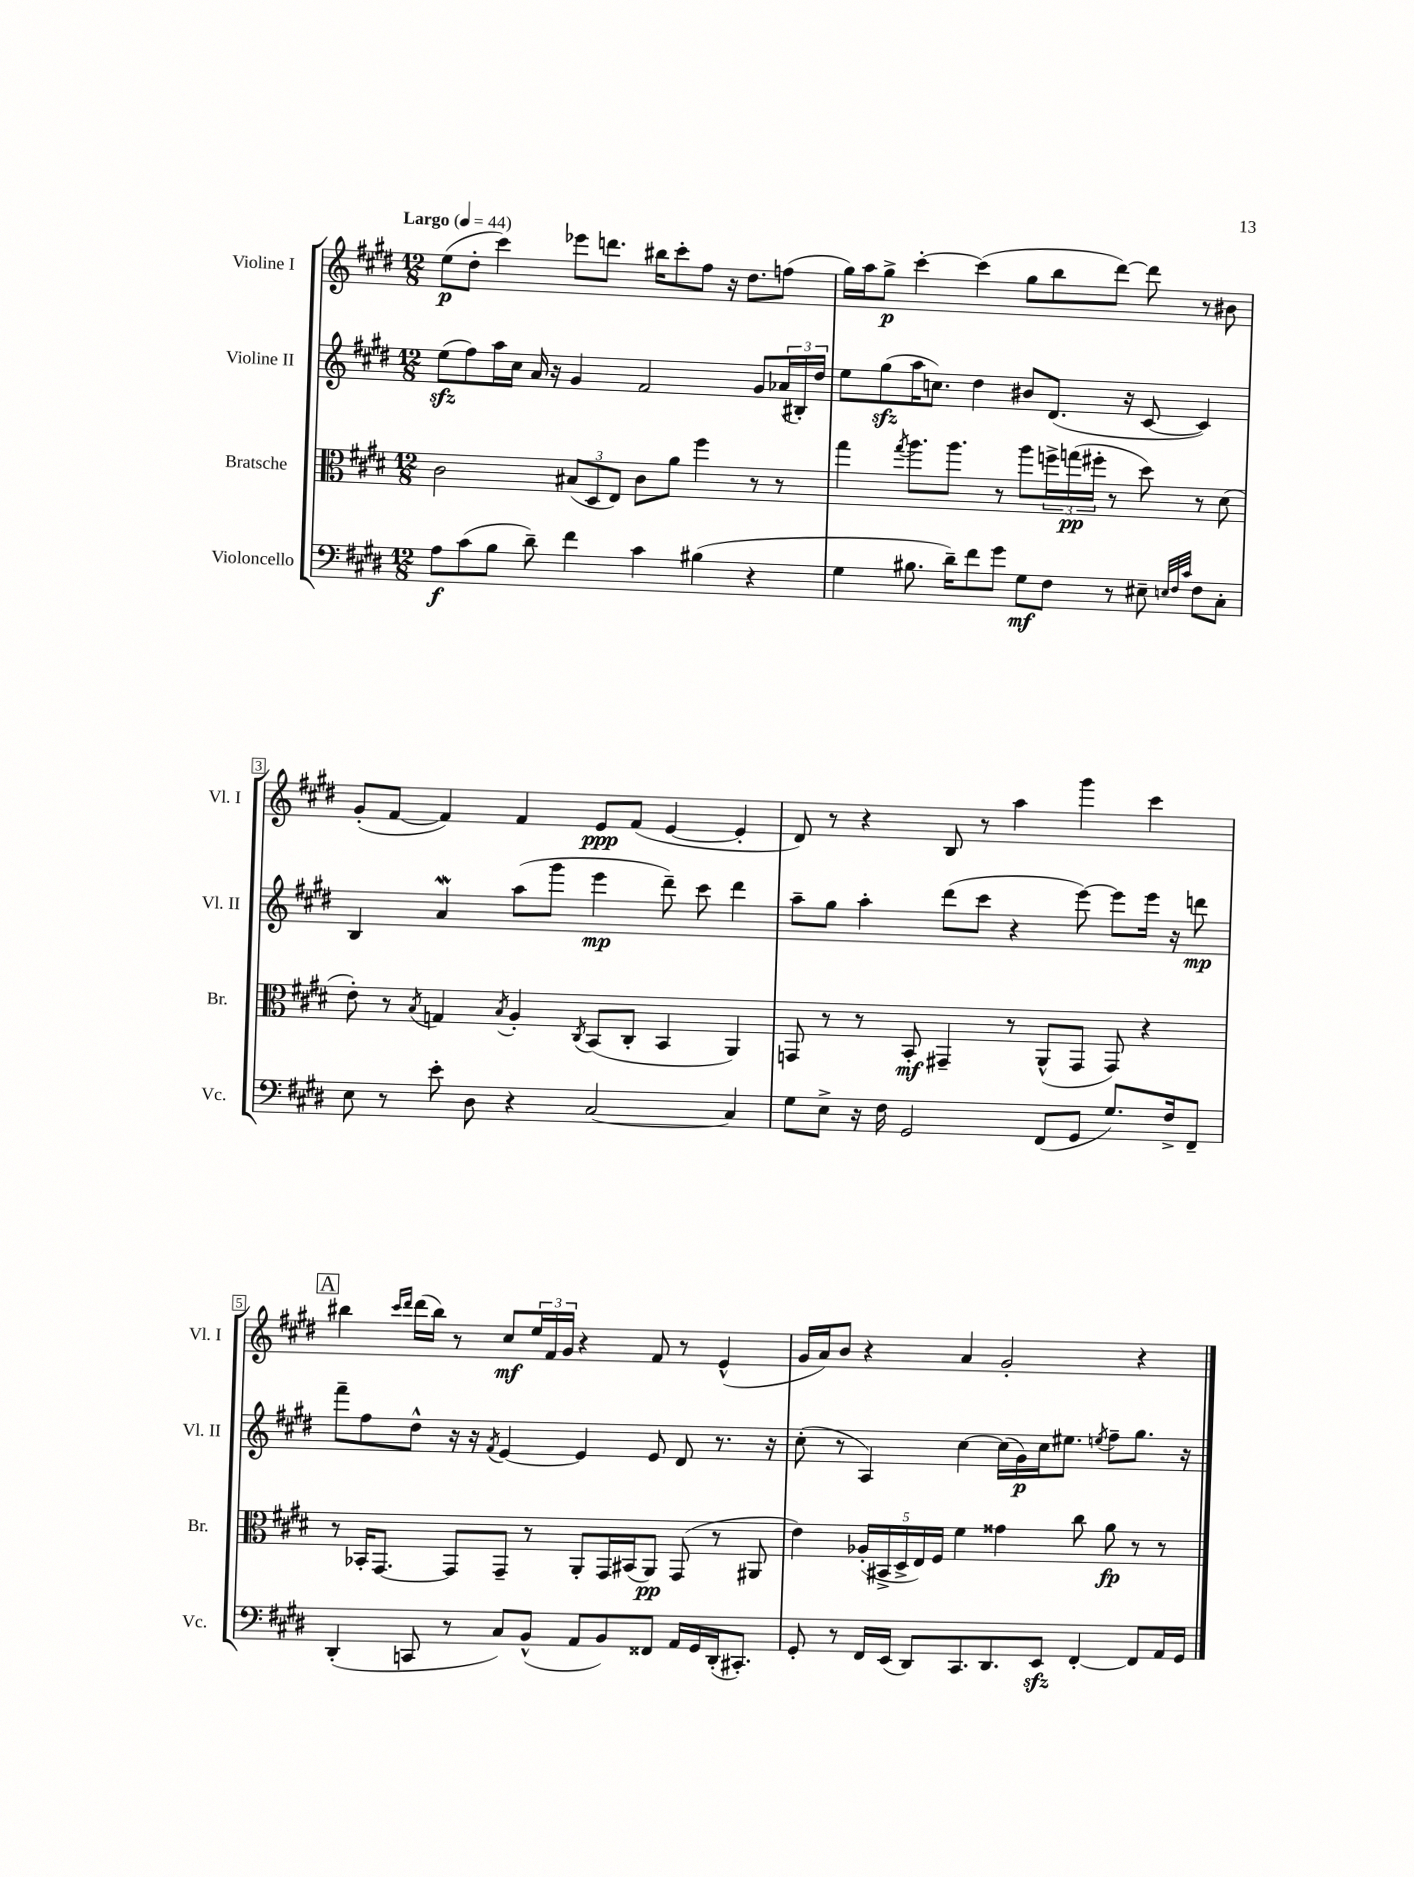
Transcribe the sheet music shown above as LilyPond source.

<<
\new StaffGroup <<
\new Staff = "s0" \with { instrumentName = "Violine I" shortInstrumentName = "Vl. I" } {
    \clef treble \key e \major \numericTimeSignature \time 12/8 \tempo "Largo" 4 = 44
    e''8\p( dis''8-. cis'''4) ees'''8 d'''8. bis''16 cis'''8-. fis''8 r16 dis''8. f''8( |
    gis''16) a''16 gis''8->\p cis'''4~-. cis'''4( gis''8 b''8 dis'''8~) dis'''8 r8 bis'8 |
    gis'8-.( fis'8~ fis'4) fis'4 e'8\ppp fis'8( e'4~ e'4-. |
    dis'8) r8 r4 b8 r8 a''4 gis'''4 cis'''4 |
    \mark \markup { \box "A" } bis''4 \grace { cis'''16 dis'''16 } dis'''16( bis''16) r8 cis''8\mf \tuplet 3/2 { e''16 fis'16 gis'16 } r4 fis'8 r8 e'4-^( |
    gis'16 a'16) b'8 r4 a'4 gis'2-. r4 \bar "|." |
}
\new Staff = "s1" \with { instrumentName = "Violine II" shortInstrumentName = "Vl. II" } {
    \clef treble \key e \major \numericTimeSignature \time 12/8
    e''8\sfz( fis''8) a''16 cis''16 a'16 r16 gis'4 fis'2 gis'8 \tuplet 3/2 { aes'16( bis16-.) dis''16 } |
    e''8 gis''8\sfz( a''16 c''8.) dis''4 bis'8 dis'8.( r16 cis'8~ cis'4) |
    b4 a'4\mordent a''8( gis'''8 e'''4\mp dis'''8--) cis'''8 dis'''4 |
    a''8-- gis''8 a''4-. dis'''8( cis'''8 r4 e'''8~) e'''8 e'''16 r16 d'''8\mp |
    \mark \markup { \box "A" } fis'''8-- fis''8 dis''8-^ r16 r16 \acciaccatura { fis'8 } e'4~ e'4 e'8 dis'8 r8. r16 |
    cis''8-.( r8 a4) cis''4~ cis''16( gis'16\p) cis''16 eis''8. \acciaccatura { e''8 } fis''8-- gis''8. r16 \bar "|." |
}
\new Staff = "s2" \with { instrumentName = "Bratsche" shortInstrumentName = "Br." } {
    \clef alto \key e \major \numericTimeSignature \time 12/8
    cis'2 \tuplet 3/2 { bis8( dis8 e8) } cis'8 a'8 fis''4 r8 r8 |
    gis''4 \acciaccatura { gis''8 } a''8. a''8. r8 a''8 \tuplet 3/2 { f''16-> g''16\pp( fis''16-. } r8 dis''8) r8 dis'8( |
    e'8-.) r8 \acciaccatura { b8 } g4 \acciaccatura { b8 } a4-. \acciaccatura { cis8 } b,8( cis8-. b,4 a,4) |
    g,8 r8 r8 b,8-.\mf gis,4-- r8 a,8-^( gis,8 gis,8) r4 |
    \mark \markup { \box "A" } r8 bes,16-. gis,8.~ gis,8 gis,8-- r8 a,8-. gis,16 bis,16( a,8\pp) gis,8( r8 ais,8 |
    e'4) \tuplet 5/4 { aes16-.( bis,16-> dis16-> e16) fis16 } fis'4 gisis'4 cis''8 a'8\fp r8 r8 \bar "|." |
}
\new Staff = "s3" \with { instrumentName = "Violoncello" shortInstrumentName = "Vc." } {
    \clef bass \key e \major \numericTimeSignature \time 12/8
    a8\f cis'8( b8 dis'8--) fis'4 cis'4 bis4( r4 |
    gis4 bis8. dis'16--) fis'8 gis'8 gis8\mf fis8 r8 eis8-- \grace { e32 fis32 cis'32 } fis8 cis8-. |
    e8 r8 e'8-. dis8 r4 cis2~ cis4 |
    gis8 e8-> r16 fis16 gis,2 fis,8( gis,8 gis8.) fis16-> fis,8-- |
    \mark \markup { \box "A" } dis,4-.( c,8 r8 cis8) b,8-^( a,8 b,8) fisis,8 a,16 gis,16 dis,16-.( cis,8.-.) |
    gis,8-. r8 fis,16 e,16( dis,8) cis,8. dis,8. e,8\sfz fis,4~-. fis,8 a,16 gis,16 \bar "|." |
}
>>
>>
\layout { \context { \Score \override BarNumber.stencil = #(make-stencil-boxer 0.1 0.3 ly:text-interface::print) } }
